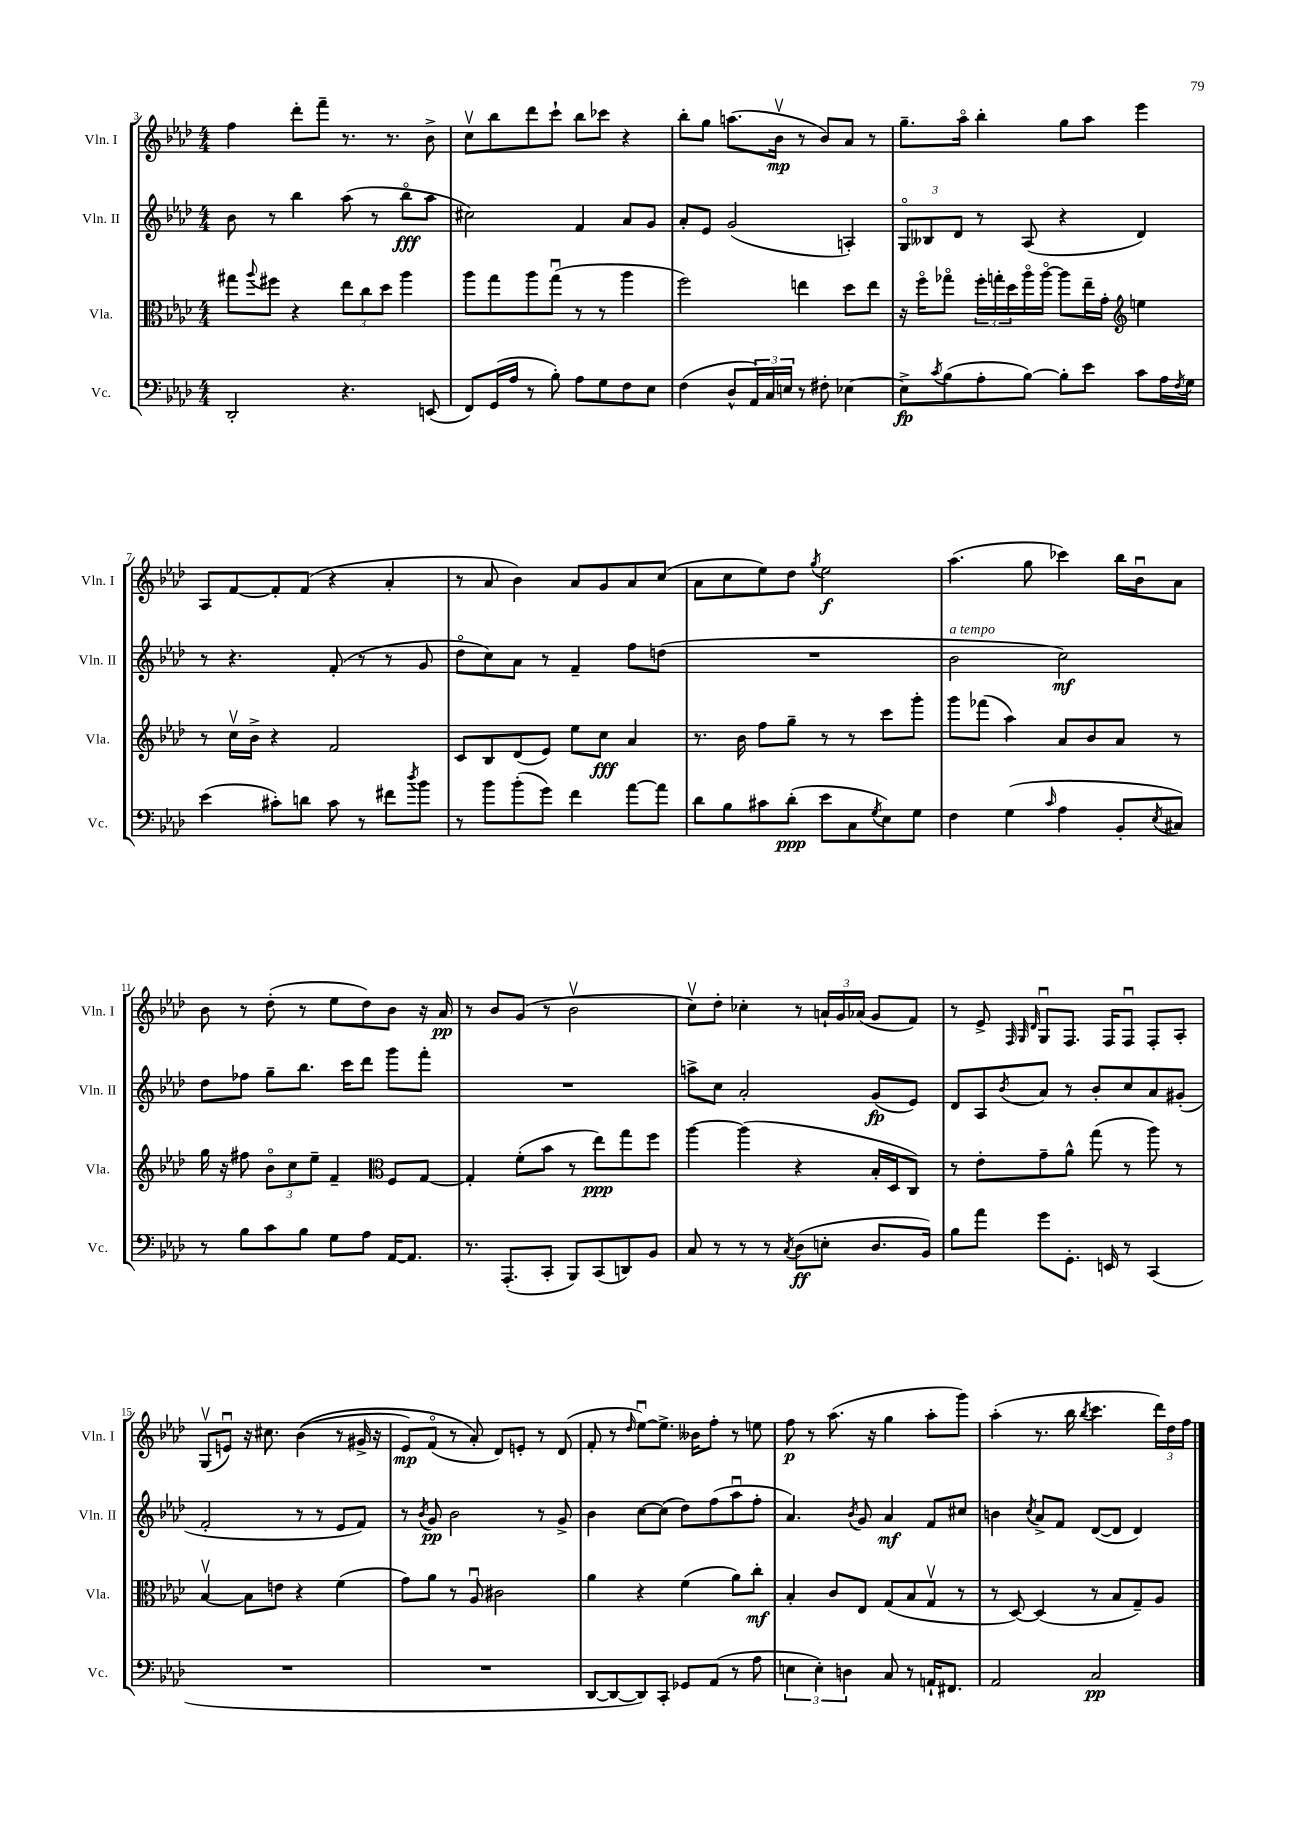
<<
\new StaffGroup <<
\new Staff = "s0" \with { instrumentName = "Vln. I" shortInstrumentName = "Vln. I" } {
    \clef treble \key aes \major \numericTimeSignature \time 4/4
    f''4 des'''8-. f'''8-- r8. r8. bes'8-> |
    c''8\upbow bes''8 des'''8 c'''8-! bes''8 ces'''8 r4 |
    bes''8-. g''8 a''8.( bes'16\upbow\mp r8 bes'8) aes'8 r8 |
    g''8.-- aes''16\flageolet bes''4-. g''8 aes''8 ees'''4 |
    aes8 f'8~ f'8-. f'8( r4 aes'4-. |
    r8 aes'8 bes'4) aes'8 g'8 aes'8 c''8( |
    aes'8 c''8 ees''8) des''8 \acciaccatura { g''8 } ees''2\f |
    aes''4.( g''8 ces'''4) bes''16 bes'16\downbow aes'8 |
    bes'8 r8 des''8-.( r8 ees''8 des''8) bes'8 r16 aes'16\pp |
    r8 bes'8 g'8( r8 bes'2\upbow |
    c''8\upbow) des''8-. ces''4-. r8 \tuplet 3/2 { a'16-! g'16 aes'16( } g'8 f'8) |
    r8 ees'8-> \grace { f32 g32 des'32 } g8\downbow f8. f16 f8\downbow f8-. aes8-. |
    g8\upbow( e'8\downbow) r16 cis''8. bes'4(\( r8 gis'16-> r16 |
    ees'8\mp) f'8\flageolet( r8 aes'8-.\) des'8) e'8-. r8 des'8( |
    f'8-. r8 \grace { des''16 } ees''8~\downbow) ees''8.-> beses'16 f''8-. r8 e''8 |
    f''8\p r8 aes''8.( r16 g''4 aes''8-. g'''8) |
    aes''4-.( r8. bes''16 \acciaccatura { bes''8 } c'''4. \tuplet 3/2 { des'''16) des''16 f''16 } \bar "|." |
}
\new Staff = "s1" \with { instrumentName = "Vln. II" shortInstrumentName = "Vln. II" } {
    \clef treble \key aes \major \numericTimeSignature \time 4/4
    bes'8 r8 bes''4 aes''8( r8 bes''8\flageolet\fff aes''8 |
    cis''2) f'4 aes'8 g'8 |
    aes'8-. ees'8 g'2( a4-.) |
    \tuplet 3/2 { g8\flageolet beses8 des'8 } r8 aes8( r4 des'4) |
    r8 r4. f'8-.( r8 r8 g'8 |
    des''8\flageolet c''8) aes'8 r8 f'4-- f''8 d''8( |
    R1 |
    bes'2^\markup { \italic "a tempo" } c''2\mf) |
    des''8 fes''8 g''8-- bes''8. c'''16 des'''8 g'''8 f'''8-. |
    R1 |
    a''8-> c''8 aes'2-. g'8\fp( ees'8) |
    des'8 aes8 \acciaccatura { bes'8 } aes'8 r8 bes'8-. c''8 aes'8 gis'8-.( |
    f'2-. r8 r8 ees'8 f'8) |
    r8 \acciaccatura { bes'8 } g'8\pp bes'2 r8 g'8-> |
    bes'4 c''8~ c''8( des''8) f''8( aes''8\downbow f''8-. |
    aes'4.) \acciaccatura { bes'8 } g'8 aes'4\mf f'8 cis''8 |
    b'4 \acciaccatura { c''8 } aes'8-> f'8 des'8~( des'8 des'4) \bar "|." |
}
\new Staff = "s2" \with { instrumentName = "Vla." shortInstrumentName = "Vla." } {
    \clef alto \key aes \major \numericTimeSignature \time 4/4
    gis''8 \appoggiatura { aes''8 } fis''8 r4 \tuplet 3/2 { ees''8 c''8 des''8 } aes''4 |
    aes''8 g''8 aes''8 g''8\downbow( r8 r8 aes''4 |
    f''2) e''4 des''8 e''8 |
    r16 f''16\flageolet ges''8\flageolet \tuplet 3/2 { f''16-. g''16-. des''16 } aes''16\flageolet aes''16~\flageolet aes''8 ees''16-- g'16-. \clef treble e''4 |
    r8 c''16\upbow bes'16-> r4 f'2 |
    c'8 bes8 des'8( ees'8) ees''8 c''8\fff aes'4 |
    r8. bes'16 f''8 g''8-- r8 r8 c'''8 g'''8-. |
    g'''8 fes'''8( aes''4) aes'8 bes'8 aes'8 r8 |
    g''16 r16 fis''8 \tuplet 3/2 { bes'8\flageolet c''8 ees''8-- } f'4-- \clef alto f8 g8~ |
    g4-. f'8-.( bes'8 r8 ees''8\ppp) g''8 f''8 |
    aes''4~ aes''4( r4 bes16-. des16 c8) |
    r8 ees'8-. g'8-- aes'8-^ g''8( r8 aes''8) r8 |
    bes4~\upbow bes8 e'8 r4 f'4( |
    g'8) aes'8 r8 aes8\downbow cis'2 |
    aes'4 r4 f'4( aes'8) c''8-.\mf |
    bes4-. c'8 ees8 g8( bes8 g8\upbow r8 |
    r8 des8~) des4( r8 bes8 g8--) aes8 \bar "|." |
}
\new Staff = "s3" \with { instrumentName = "Vc." shortInstrumentName = "Vc." } {
    \clef bass \key aes \major \numericTimeSignature \time 4/4
    des,2-. r4. e,8( |
    f,8) g,16( aes16 r8 bes8-.) aes8 g8 f8 ees8 |
    f4( des8-^ \tuplet 3/2 { aes,16) c16 e16 } r8 fis8-. ees4~ |
    ees8->\fp \acciaccatura { c'8 } bes8( aes8-. bes8~) bes8-. ees'8 c'8 aes16 \acciaccatura { f8 } g16 |
    ees'4( cis'8-.) d'8 cis'8 r8 fis'8 \acciaccatura { des''8 } bes'8 |
    r8 bes'8 bes'8-.( g'8) f'4 aes'8~ aes'8 |
    des'8 bes8 cis'8 des'8-.\ppp( ees'8 c8 \acciaccatura { g8 } ees8) g8 |
    f4 g4( \grace { c'16 } aes4 bes,8-. \acciaccatura { ees8 } cis8) |
    r8 bes8 c'8 bes8 g8 aes8 aes,16~ aes,8. |
    r8. aes,,8.-.( c,8-. bes,,8) c,8( d,8) bes,8 |
    c8 r8 r8 r8 \acciaccatura { c8 } des8\ff( e8-. des8. bes,16) |
    bes8 aes'8 g'8 g,8.-. e,16 r8 c,4( |
    R1 |
    R1 |
    des,8~ des,8~ des,8) c,8-. ges,8 aes,8( r8 aes8 |
    \tuplet 3/2 { e4 e4-.) d4 } c8 r8 a,16-! fis,8. |
    aes,2 c2\pp \bar "|." |
}
>>
>>
\layout { \context { \Score currentBarNumber = #3 } }
